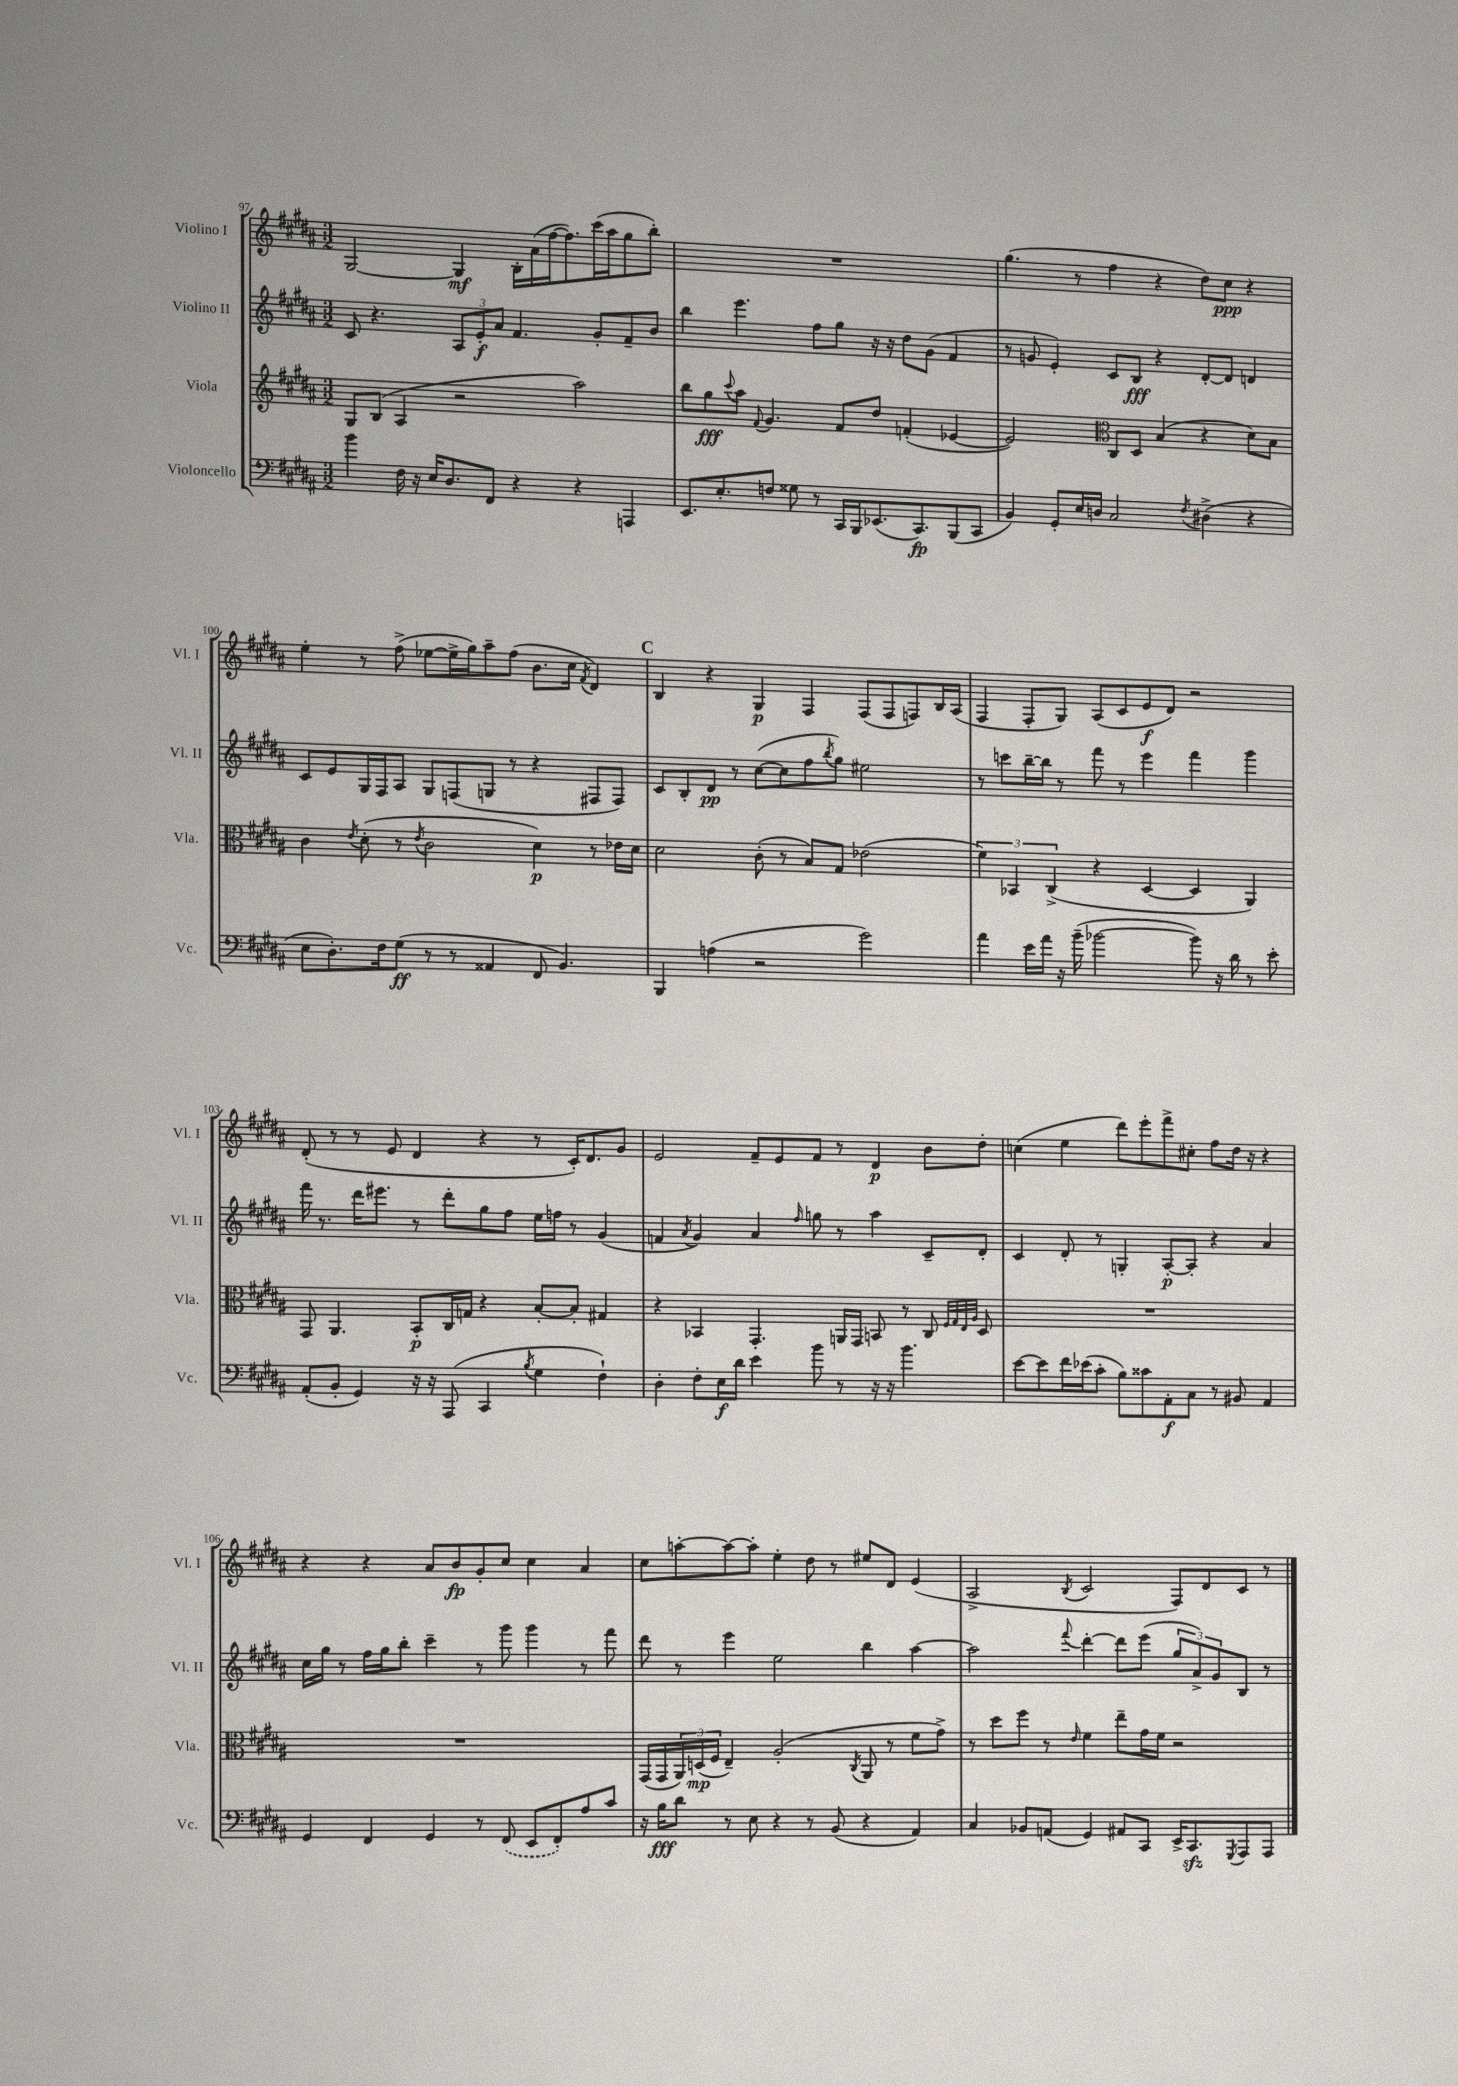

**kern	**kern	**kern	**kern
*staff4	*staff3	*staff2	*staff1
*clefF4	*clefG2	*clefG2	*clefG2
*k[f#c#g#d#a#]	*k[f#c#g#d#a#]	*k[f#c#g#d#a#]	*k[f#c#g#d#a#]
*M3/2	*M3/2	*M3/2	*M3/2
4b	8G#	8c#	[2G#
.	(8B	4.r	.
16F#	4A#	.	.
16r	.	.	.
16E	.	.	.
8.D#	.	.	.
.	2r	12A#	4G#]
.	.	12e'	.
8FF#	.	.	.
.	.	12a#	.
4r	.	4.f#	16B'
.	.	.	(16a#
.	.	.	[16ff#
.	.	.	8.ff#])
4r	2aa#)	.	.
.	.	8g#'	(16ccc#
.	.	.	16aa#
4AAA	.	8f#~	8gg#
.	.	8b	8bb')
=	=	=	=
8.EE	8bb	4bb	1.r
.	8gg#	.	.
8.E'	.	.	.
.	8qqccc#	.	.
.	8aa#	4.eee	.
.	8qqf#	.	.
8F	4.g#	.	.
8G##	.	.	.
8r	.	8ff#	.
16CC#	8f#	8gg#	.
16BBB	.	.	.
(8.EE-	8dd#	16r	.
.	.	16r	.
.	(4f'	8dd#	.
8.CC#)	.	.	.
.	.	(8g#	.
(8BBB	[4e-	4f#	.
8CC#	.	.	.
=	=	=	=
4BB)	2e-])	8r	(4.gg#
.	.	8g	.
8GG#'	.	4e')	.
16E	.	.	8r
16D	.	.	.
*	*clefC3	*	*
2C#	8C#	8c#	4ff#
.	8D#	8B	.
.	(4B	4r	4r
8qF#	.	.	.
(4D#^	4r	[8d#'	8dd#)
.	.	8d#]	8cc#
4r	8d#)	4d	4r
.	8B	.	.
=	=	=	=
8E	4c#	8c#	4ee'
8.D#')	.	8e	.
.	8qe	.	.
.	(8d#'	16G#	8r
16F#	.	16F#	.
(8G#	8r	8A#	(8ff#^
.	8qe	.	.
8r	2c#	8G#	[8ee-
8r	.	(8F	16ee-^]
.	.	.	16gg#)
4AA##	.	8G	8aa#~
.	.	8r	(8ff#
8FF#	4d#)	4r	8.b
4.BB)	.	.	.
.	.	.	16cc#
.	.	.	8qf#
.	8r	8F#	4d#)
.	16e-	8F#)	.
.	16d#	.	.
=	=	=	=
4BBB	2d#	8c#	4B
.	.	8B'	.
(4A	.	8d#	4r
.	.	8r	.
2r	(8c#'	([8cc#	4G#
.	8r	8cc#]	.
.	8B)	8ff#	4F#
.	.	8qbb	.
.	8G#	8gg#)	.
2g#)	(2e-	2ee#	(8F#
.	.	.	8F#
.	.	.	8F)
.	.	.	16B
.	.	.	(16A#
=	=	=	=
4a#	6f#)	8r	4F#
.	.	8ccc	.
.	6BB-	.	.
16e	.	[16bb~	8F#'
16a#	.	16bb]	.
.	(6C#^	.	.
16r	.	8r	8G#)
(16b~	.	.	.
[2b-	4r	8fff#	(8A#
.	.	8r	8c#
.	[4D#	4eee	8e
.	.	.	8d#)
8b-])	4D#]	4fff#	2r
16r	.	.	.
16d#	.	.	.
8r	4AA#)	4ggg#	.
8e'	.	.	.
=	=	=	=
(8AA#'	8GG#	16fff#	(8d#'
.	.	8.r	.
8BB'	4.AA#	.	8r
4GG#)	.	16ddd#	8r
.	.	8.eee#	.
.	.	.	8e
16r	8BB'	8r	4d#
16r	.	.	.
(8AAA#	16C#	8ddd#'	.
.	16G	.	.
4CC#	4r	8gg#	4r
.	.	8ff#	.
8qB	.	.	.
4G#	[8B'	16ee	8r
.	.	16ff	.
.	8B']	8r	16c#')
.	.	.	8.d#
4F#`)	4G#	(4g#	.
.	.	.	8g#
=	=	=	=
4D#'	4r	4f	2e
.	.	8qa#	.
8F#'	4BB-	4g#)	.
16E	.	.	.
16d#	.	.	.
4e	4.GG#'	4a#	8f#~
.	.	.	8e
.	.	16qqff#	.
8b	.	8gg	8f#
8r	16AA	8r	8r
.	16GG#	.	.
16r	8BB	4aa#	4d#
16r	.	.	.
4.b	8r	.	.
.	8C#	8c#~	8b
.	32qqF#	.	.
.	32qqG#	.	.
.	32qqE	.	.
.	32qqA#	.	.
.	8D#	8d#'	8dd#'
=	=	=	=
[8e	1.r	4c#	(4cc
8e]	.	.	.
16f#	.	8d#'	4ee
(16e-	.	.	.
8c#'	.	8r	.
8B)	.	4G'	8ddd#)
8c##	.	.	8eee'
8AA#'	.	[8A#'	8fff#^
8C#	.	8A#']	8cc#'
8r	.	4r	8ff#
8BB#	.	.	16dd#
.	.	.	16r
4AA#	.	4a#	4r
=	=	=	=
4GG#	1.r	16cc#	4r
.	.	16gg#	.
.	.	8r	.
4FF#	.	16ff#	4r
.	.	16gg#	.
.	.	8bb'	.
4GG#	.	4ccc#~	8a#
.	.	.	8b
8r	.	8r	8g#'
(8FF#	.	8ggg#	8cc#
8EE	.	4ggg#	4cc#
8FF#')	.	.	.
8A#	.	8r	4a#
8c#	.	8fff#	.
=	=	=	=
16r	(16GG#	8ddd#	8cc#
16B	16GG#	.	.
8d#	24AA#)	8r	[8aa'
.	(24D	.	.
.	24F#	.	.
8r	4E~)	4eee	8aa_
8E	.	.	8aa']
4r	(2A#'	2ee	4ee'
8r	.	.	8dd#
(8BB	.	.	8r
.	8qC#	.	.
4r	8AA#	4bb	8ee#
.	8r	.	8d#
4AA#)	8f#	[4aa#	(4e
.	8g#^)	.	.
=	=	=	=
4C#	8r	2aa#]	2A#^
.	8dd#	.	.
8BB-	8ff#	.	.
(8AA	8r	.	.
.	16qqe	8qqfff#	8qB
4GG#)	4f#	[4ddd#'	2c#
8AA#	8ee~	8ddd#]	.
8CC#	16g#	(8eee	.
.	16f#	.	.
16EE^	2r	12gg#	8F#)
8.CC#	.	.	.
.	.	12a#^)	.
.	.	.	8d#
.	.	12g#	.
8qGGG#	.	.	.
8AAA#	.	8B	8c#
8AAA#	.	8r	8r
==	==	==	==
*-	*-	*-	*-
